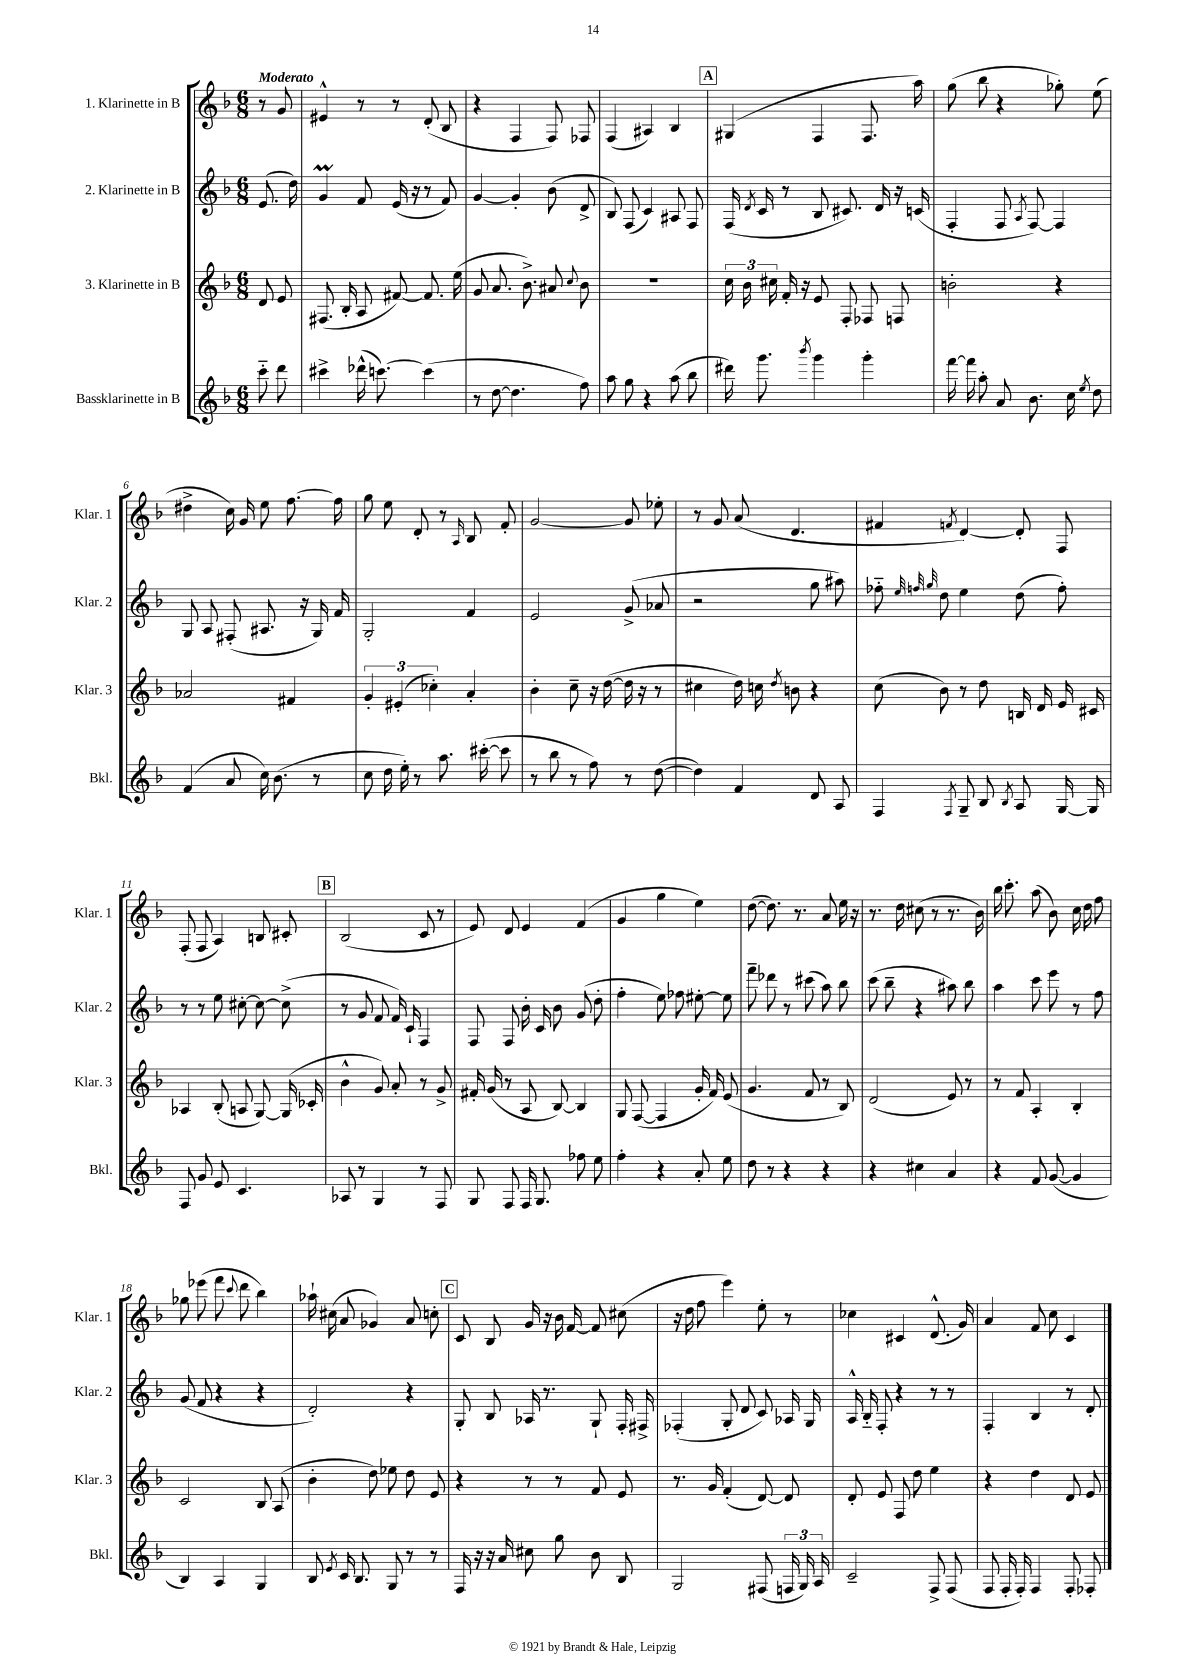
<<
\new StaffGroup <<
\new Staff = "s0" \with { instrumentName = "1. Klarinette in B" shortInstrumentName = "Klar. 1" } {
    \clef treble \key f \major \numericTimeSignature \time 6/8 \partial 4 \tempo "Moderato"
    \autoBeamOff r8 g'8 |
    eis'4-^ r8 r8 d'8-.( bes8 |
    r4 f4 f8) fes8 |
    f4( ais4) bes4 |
    \mark \markup { \box "A" } gis4( f4 f8. a''16) |
    g''8( bes''8 r4 ges''8-.) e''8( |
    dis''4-> c''16) g'16 e''8 f''8.~ f''16 |
    g''8 e''8 d'8-. r8 \grace { a16 } bes8 f'8-. |
    g'2~ g'8 ees''8-. |
    r8 g'8 a'8( d'4. |
    fis'4 \acciaccatura { f'8 } d'4~) d'8-. f8 |
    f8-.( f8 a4) b8 cis'8-. |
    \mark \markup { \box "B" } bes2( c'8 r8 |
    e'8) d'8 e'4 f'4( |
    g'4 g''4 e''4) |
    d''8~( d''8.) r8. a'8 e''16 r16 |
    r8. d''16 cis''8( r8 r8. bes'16) |
    bes''16 c'''8.-. a''8( bes'8) c''16 d''16 f''8 |
    ges''8 ees'''8( f'''8 \appoggiatura { c'''8 } d'''8 bes''4) |
    aes''16-! cis''16( a'8 ges'4) a'8 c''8-. |
    \mark \markup { \box "C" } c'8 bes8 g'16 r16 bes'16 f'16~ f'8 cis''8( |
    r16 d''16 f''8 e'''4) e''8-. r8 |
    ces''4 cis'4 d'8.-^( g'16) |
    a'4 f'8 c''8 c'4 \bar "|." |
}
\new Staff = "s1" \with { instrumentName = "2. Klarinette in B" shortInstrumentName = "Klar. 2" } {
    \clef treble \key f \major \numericTimeSignature \time 6/8 \partial 4
    \autoBeamOff e'8.( d''16) |
    g'4\prall f'8 e'16( r16 r8 f'8) |
    g'4~ g'4-. bes'8( d'8-> |
    bes8) f8( c'4) ais8 f8 |
    \mark \markup { \box "A" } f16( \acciaccatura { d'8 } c'16 r8 bes8 cis'8.) d'16 r16 c'16( |
    f4-. f8 \acciaccatura { a8 } f8~) f4 |
    g8 a8 fis8-.( ais8. r16 g16) f'16 |
    g2-. f'4 |
    e'2 g'8->( aes'8 |
    r2 g''8 ais''8) |
    fes''8-_ \grace { e''32 f''32 g''32 } d''8 e''4 d''8( f''8-.) |
    r8 r8 e''8 cis''8~-. cis''8~ cis''8->( |
    \mark \markup { \box "B" } r8 g'8 f'8 f'16) c'16-! f4 |
    f8 f8 bes'16-. c'16 bes'8 g'8( d''8-. |
    f''4-. e''8) fes''8 eis''8~-. eis''8 |
    f'''8-- des'''8 r8 cis'''8( a''8) bes''8 |
    c'''8( bes''8-- r4 ais''8) bes''8 |
    a''4 c'''8 e'''8 r8 f''8 |
    g'8( f'8 r4 r4 |
    d'2-.) r4 |
    \mark \markup { \box "C" } g8-. bes8 aes16 r8. g8-! f16-. fis16-> |
    fes4-.( g8-. d'8 c'8) aes16 g16 |
    a16-^ bes16-_ f8-. r4 r8 r8 |
    f4-. bes4 r8 d'8-. \bar "|." |
}
\new Staff = "s2" \with { instrumentName = "3. Klarinette in B" shortInstrumentName = "Klar. 3" } {
    \clef treble \key f \major \numericTimeSignature \time 6/8 \partial 4
    \autoBeamOff d'8 e'8 |
    fis8.( bes16-. a8 fis'8~) fis'8. e''16( |
    g'8 a'8. bes'8.->) ais'8 \appoggiatura { c''8 } bes'8 |
    R2. |
    \mark \markup { \box "A" } \tuplet 3/2 { c''16 bes'16 cis''16 } f'16-. r16 e'8 f8-. fes8 f8 |
    b'2-. r4 |
    aes'2 fis'4 |
    \tuplet 3/2 { g'4-. eis'4-.( ces''4-.) } a'4-. |
    bes'4-. c''8-- r16 d''16~( d''16 r16 r8 |
    cis''4 d''16) c''16 \acciaccatura { d''8 } b'8 r4 |
    c''8( bes'8) r8 d''8 b16 d'16 e'16 cis'16 |
    aes4 bes8-.( a8 g8~) g16( ces'16-. |
    \mark \markup { \box "B" } bes'4-^ g'8) a'8-. r8 g'8-> |
    fis'16-. g'16( r8 a8 bes8~) bes4 |
    g8 f8~( f4 g'16-. f'16) e'8( |
    g'4. f'8 r8 bes8) |
    d'2( e'8) r8 |
    r8 f'8 a4-. bes4-. |
    c'2 bes8 a8( |
    bes'4-. d''8) ees''8 d''8 e'8 |
    \mark \markup { \box "C" } r4 r8 r8 f'8 e'8 |
    r8. g'16 f'4-.( d'8~) d'8 |
    d'8-. e'8 f8 d''8 e''4 |
    r4 d''4 d'8 e'8 \bar "|." |
}
\new Staff = "s3" \with { instrumentName = "Bassklarinette in B" shortInstrumentName = "Bkl." } {
    \clef treble \key f \major \numericTimeSignature \time 6/8 \partial 4
    \autoBeamOff c'''8-_ d'''8 |
    cis'''4-> des'''16-^( c'''8.~) c'''4( |
    r8 d''8~ d''4. f''8) |
    a''8 g''8 r4 a''8( bes''8 |
    \mark \markup { \box "A" } dis'''16) g'''8. \acciaccatura { bes'''8 } g'''4 g'''4-. |
    f'''16~ f'''16 a''8-. a'8 bes'8. c''16 \acciaccatura { e''8 } d''8 |
    f'4( a'8 c''16) bes'8.( r8 |
    c''8 d''16 e''16-.) r8 a''8. cis'''16~-.( cis'''8 |
    r8 bes''8 r8 f''8) r8 d''8~( |
    d''4) f'4 d'8 a8 |
    f4 \acciaccatura { f8 } g8-- bes8 \acciaccatura { bes8 } a8 g16~ g16 |
    f8 g'8 e'8 c'4. |
    \mark \markup { \box "B" } aes8 r8 g4 r8 f8 |
    g8 f8 f16 g8. fes''8 e''8 |
    f''4-. r4 a'8-. e''8 |
    d''8 r8 r4 r4 |
    r4 cis''4 a'4 |
    r4 f'8 g'8~( g'4 |
    bes4) a4 g4 |
    bes8 \acciaccatura { e'8 } c'16 bes8. g8 r8 r8 |
    \mark \markup { \box "C" } f16 r16 r16 a'16 cis''8 g''8 bes'8 bes8 |
    g2 fis8( \tuplet 3/2 { f16 g16) a16 } |
    c'2-- f8-> f8( |
    f8 f16-. f16-.) f4 f8-. fes8-. \bar "|." |
}
>>
>>
